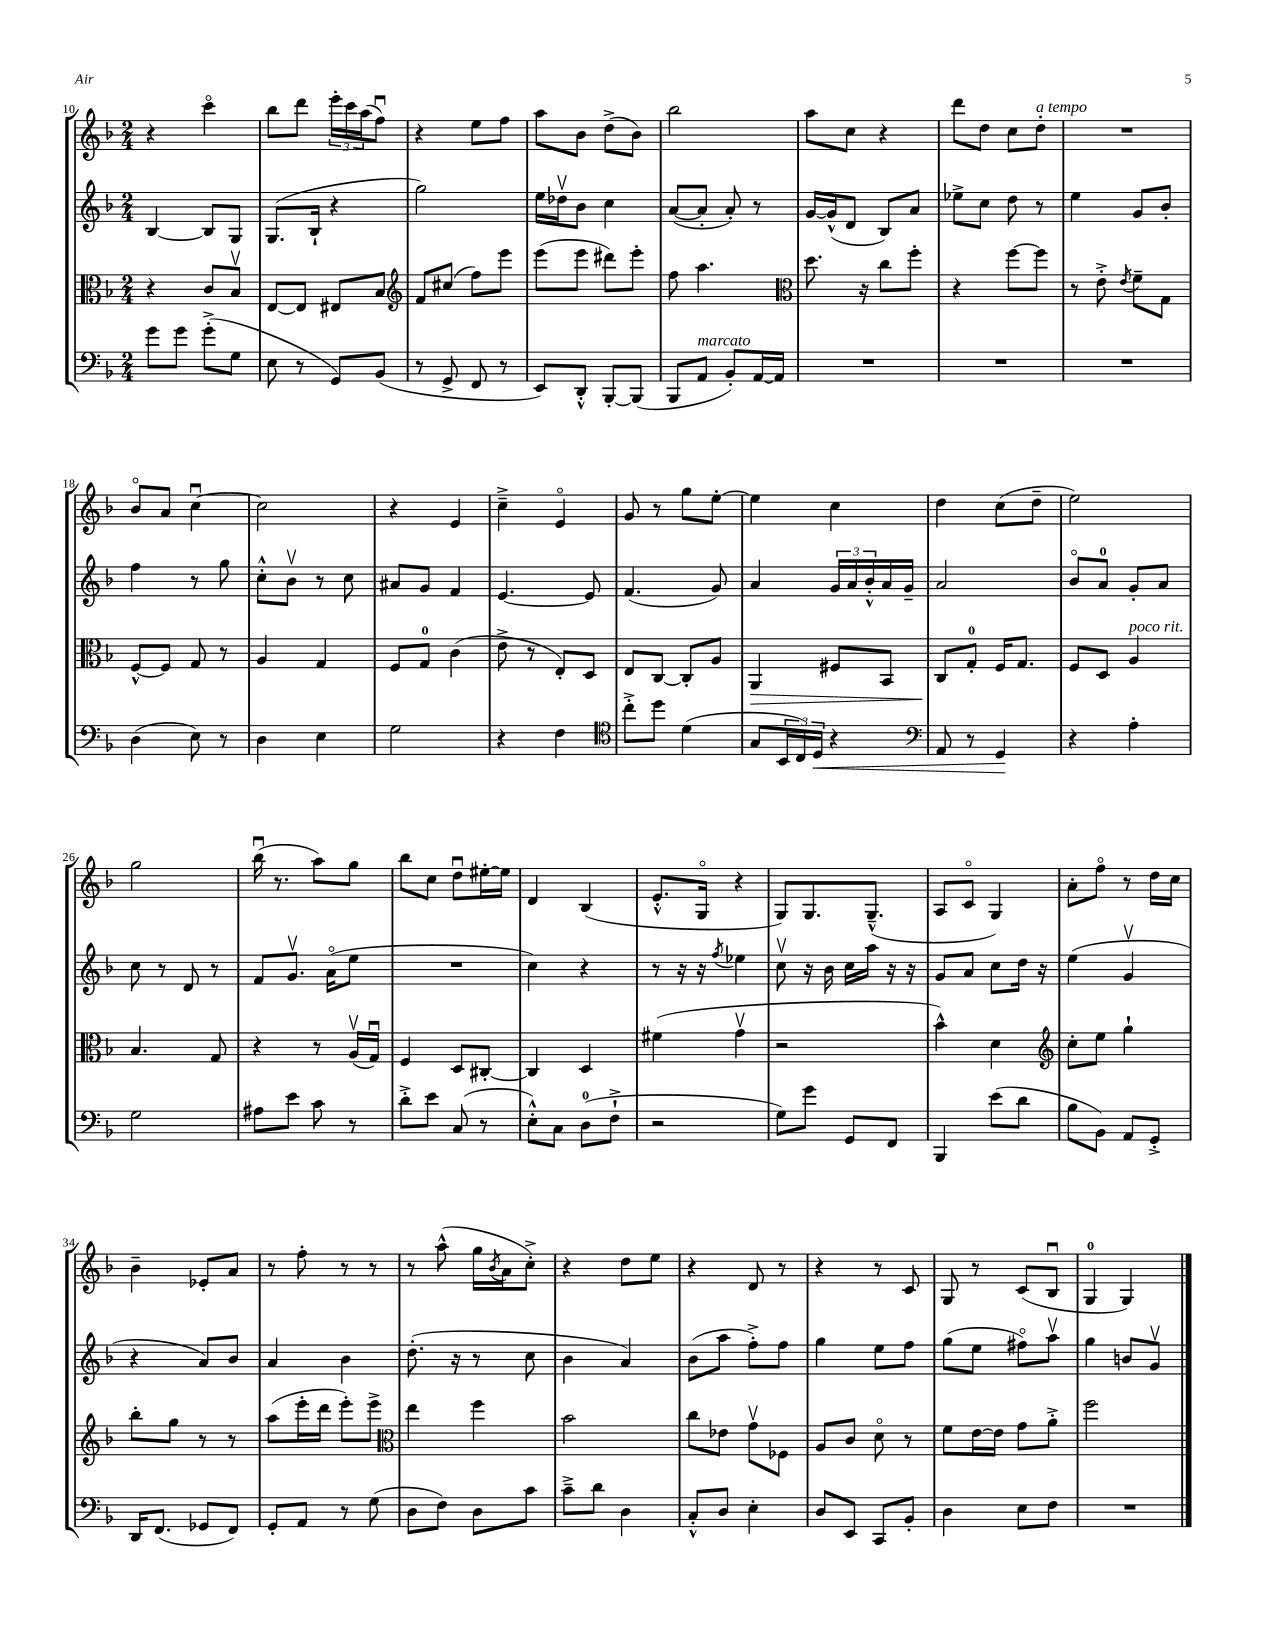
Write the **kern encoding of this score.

**kern	**kern	**kern	**kern
*staff4	*staff3	*staff2	*staff1
*clefF4	*clefC3	*clefG2	*clefG2
*k[b-]	*k[b-]	*k[b-]	*k[b-]
*M2/4	*M2/4	*M2/4	*M2/4
8g	4r	[4B-	4r
8g	.	.	.
(8g'^	8c	8B-]	4ccco
8G	8B-v	8G	.
=	=	=	=
8E	[8E	(8.G	8bb-
8r	8E]	.	8ddd
.	.	16B-`	.
8GG)	8E#	4r	24eee'
.	.	.	24ccc
.	.	.	(24aa
(8BB-	8B-	.	8ffu)
=	=	=	=
*	*clefG2	*	*
8r	8f	2gg)	4r
8GG^	(8cc#	.	.
8FF	8ff)	.	8ee
8r	8eee	.	8ff
=	=	=	=
8EE)	(8eee	16ee	8aa
.	.	16dd-v	.
8DD'^^	8eee	8b-	8b-
[8BBB-'	8ddd#)	4cc	(8dd^
(8BBB-]	8eee'	.	8b-)
=	=	=	=
8BBB-	8ff	([8a	2bb-
8AA	4.aa	8a']	.
8BB-')	.	8a')	.
[16AA	.	8r	.
16AA]	.	.	.
=	=	=	=
*	*clefC3	*	*
2r	8.dd	[16g	8aa
.	.	(16g^^]	.
.	.	8d	8cc
.	16r	.	.
.	8cc	8B-)	4r
.	8ff'	8a	.
=	=	=	=
2r	4r	8ee-^	8ddd
.	.	8cc	8dd
.	[8ff	8dd	8cc
.	8ff]	8r	8dd'
=	=	=	=
2r	8r	4ee	2r
.	8e'^	.	.
.	8qe	.	.
.	8f~	8g	.
.	8G	8b-'	.
=	=	=	=
(4D	[8F^^	4ff	8b-o
.	8F]	.	8a
8E)	8G	8r	[4ccu
8r	8r	8gg	.
=	=	=	=
4D	4A	8cc'^^	2cc]
.	.	8b-v	.
4E	4G	8r	.
.	.	8cc	.
=	=	=	=
2G	8F	8a#	4r
.	8G	8g	.
.	(4c	4f	4e
=	=	=	=
4r	8e^	[4.e	4cc~^
.	8r	.	.
4F	8E')	.	4eo
.	8D	8e]	.
=	=	=	=
*clefC4	*	*	*
8cc'^	8E	(4.f	8g
8dd	[8C	.	8r
(4d	8C']	.	8gg
.	8A	8g)	[8ee'
=	=	=	=
8G	4AA	4a	4ee]
24BB-	.	.	.
24C)	.	.	.
24D	.	.	.
4r	8F#	24g	4cc
.	.	24a	.
.	.	24b-'^^	.
.	8BB-	16a	.
.	.	16g~	.
=	=	=	=
*clefF4	*	*	*
8AA	8C	2a	4dd
8r	8G'	.	.
4GG	16F	.	(8cc
.	8.G	.	.
.	.	.	8dd~
=	=	=	=
4r	8F	8b-o	2ee)
.	8D	8a	.
4A'	4A	8g'	.
.	.	8a	.
=	=	=	=
2G	4.B-	8cc	2gg
.	.	8r	.
.	.	8d	.
.	8G	8r	.
=	=	=	=
8A#	4r	8f	(16bb-u
.	.	.	8.r
8e	.	8.gv	.
8c	8r	.	8aa)
.	.	(16ao	.
8r	(16Av	8ee	8gg
.	16Gu)	.	.
=	=	=	=
8d'^	4F	2r	8bb-
8e	.	.	8cc
(8C	8D	.	8ddu
8r	[8C#'	.	[16ee#'
.	.	.	16ee#]
=	=	=	=
8E'^^)	4C#]	4cc)	4d
8C	.	.	.
(8D	4D	4r	(4B-
8F`^	.	.	.
=	=	=	=
2r	(4f#	8r	8.e'^^
.	.	16r	.
.	.	16r	16Go
.	.	8qff	.
.	4gv	4ee-	4r
=	=	=	=
8G)	2r	8ccv	8G)
8g	.	16r	8.G
.	.	16b-	.
8GG	.	16cc	.
.	.	16aa	(8.G~^^
8FF	.	16r	.
.	.	16r	.
=	=	=	=
4BBB-	4b-^^)	8g	8A
.	.	8a	8co
(8e	4d	8cc	4G)
8d	.	16dd	.
.	.	16r	.
=	=	=	=
*	*clefG2	*	*
8B-	8cc'	(4ee	8a'
8BB-)	8ee	.	8ffo
8AA	4gg`	4gv	8r
8GG'^	.	.	16dd
.	.	.	16cc
=	=	=	=
16DD	8bb-'	4r	4b-~
(8.FF	.	.	.
.	8gg	.	.
8GG-	8r	8a)	8e-'
8FF)	8r	8b-	8a
=	=	=	=
8GG'	(8aa	4a	8r
8AA	16eee'	.	8ff'
.	16ddd	.	.
8r	8eee')	4b-	8r
(8G	8eee^	.	8r
=	=	=	=
*	*clefC3	*	*
8D	4ee	(8.dd'	8r
8F)	.	.	(8aa^^
.	.	16r	.
8D	4ff	8r	16gg
.	.	.	8qb-
.	.	.	16a
8c	.	8cc	8cc'^)
=	=	=	=
8c~^	2b-	4b-	4r
8d	.	.	.
4D	.	4a)	8dd
.	.	.	8ee
=	=	=	=
8C'^^	8cc	(8b-	4r
8D	8e-	8aa	.
4E'	8gv	8ff'^)	8d
.	8F-	8ff	8r
=	=	=	=
8D	8A	4gg	4r
8EE	8c	.	.
8CC	8do	8ee	8r
8BB-'	8r	8ff	8c
=	=	=	=
4D	8f	(8gg	8G
.	[16e	8ee	8r
.	16e]	.	.
8E	8g	8ff#o)	(8c
8F	8a'^	8aav	8B-u
=	=	=	=
2r	2ff	4gg	4G
.	.	8b	4G)
.	.	8gv	.
==	==	==	==
*-	*-	*-	*-
